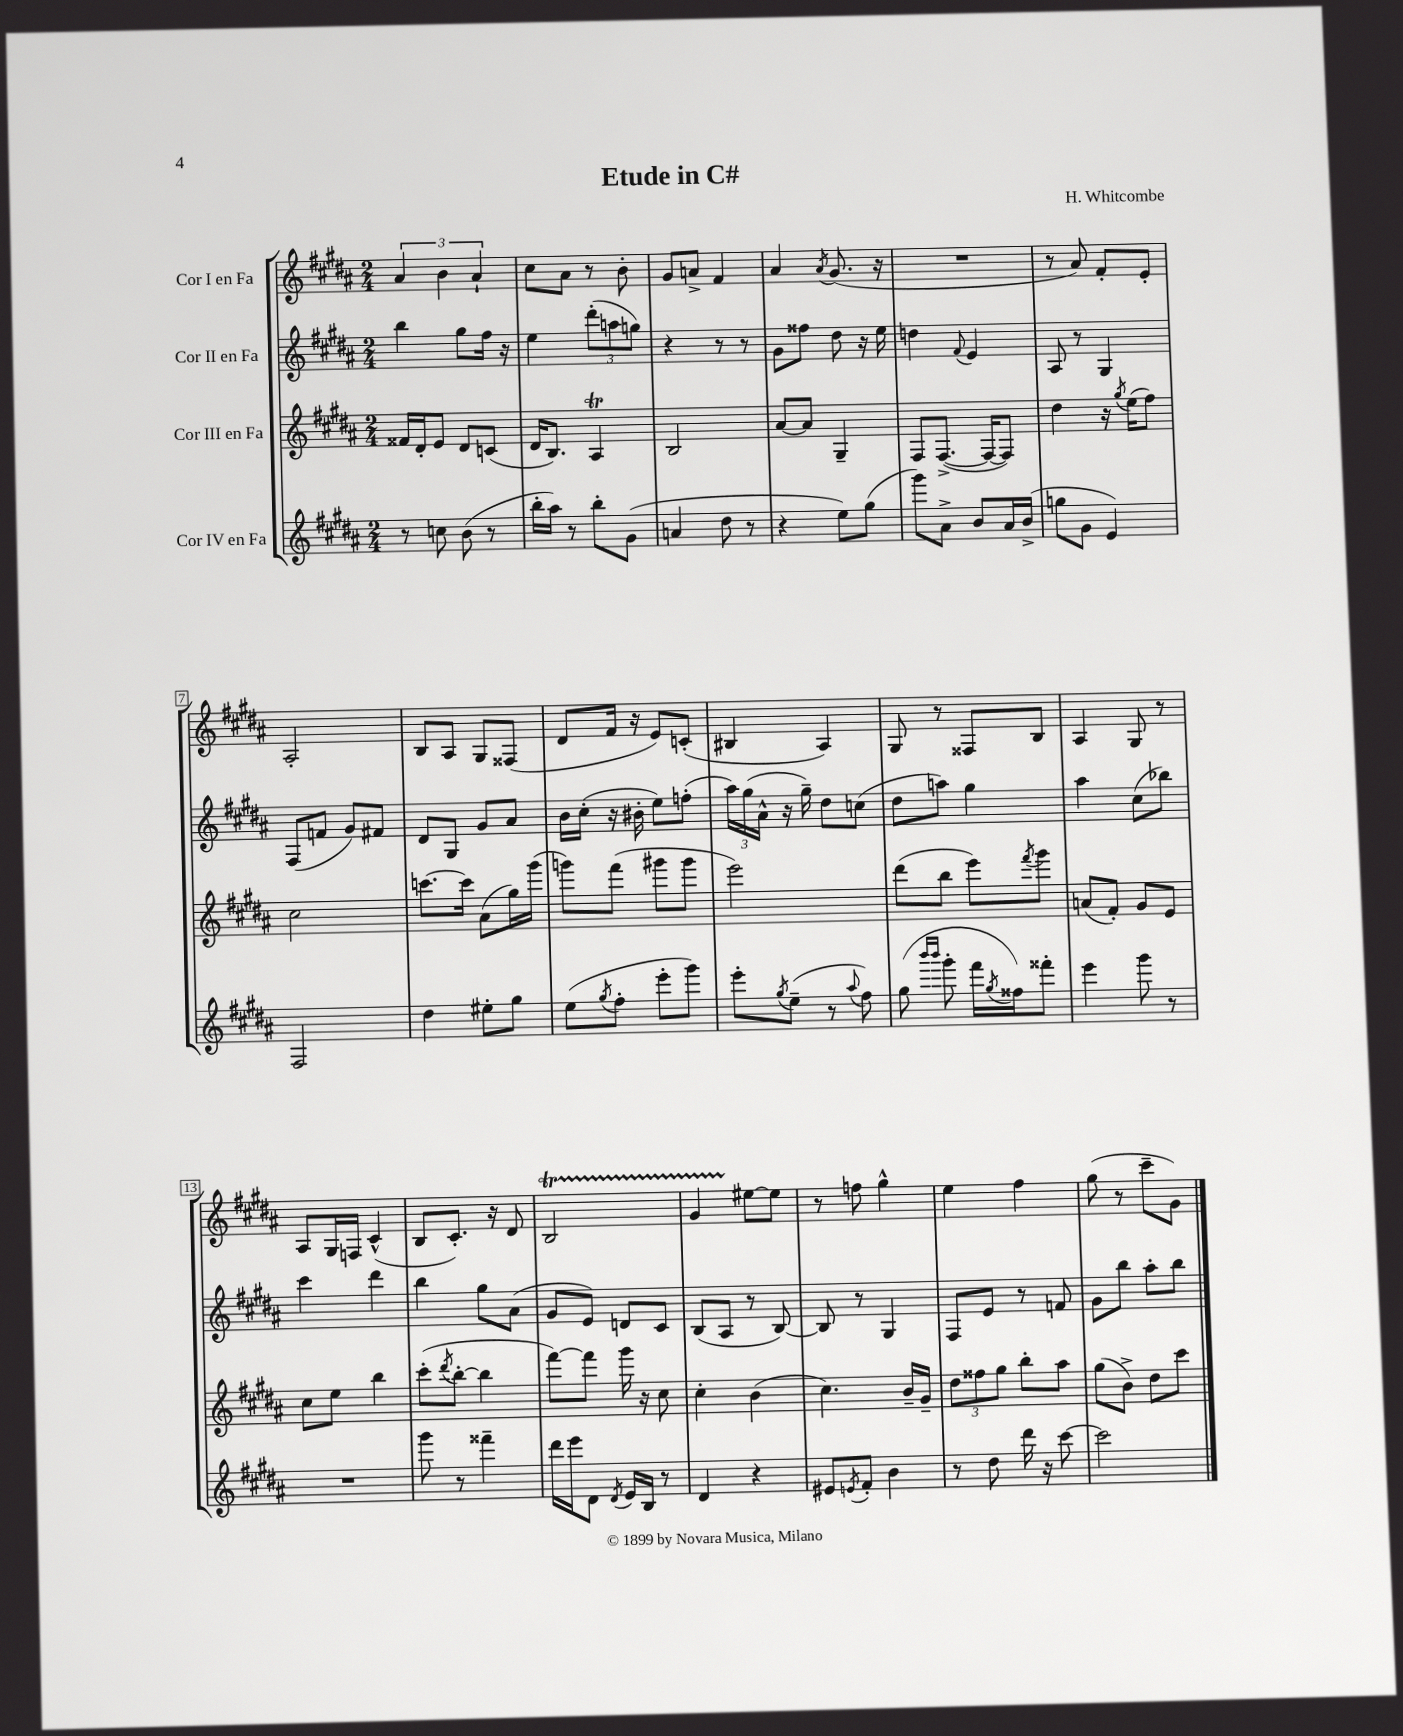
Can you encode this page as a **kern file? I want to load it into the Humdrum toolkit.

**kern	**kern	**kern	**kern
*staff4	*staff3	*staff2	*staff1
*clefG2	*clefG2	*clefG2	*clefG2
*k[f#c#g#d#a#]	*k[f#c#g#d#a#]	*k[f#c#g#d#a#]	*k[f#c#g#d#a#]
*M2/4	*M2/4	*M2/4	*M2/4
8r	16f##/LL	4bb\	6a#/
.	16d#'/J	.	.
8cc\	8e/J	.	.
.	.	.	6b\
(8b\	8d#/L	8gg#\L	.
.	.	.	6a#`/
8r	(8c/J	16ff#\Jk	.
.	.	16r	.
=	=	=	=
16bb'\LL	16d#/LK	4ee\	8cc#\L
16aa#\JJ)	8.B/J)	.	.
8r	.	.	8a#\J
8bb'\L	4A#/	(12ddd#'\L	8r
.	.	12aa\	.
(8g#\J	.	.	8b'\
.	.	12gg\J)	.
=	=	=	=
4a/	2B/	4r	8g#/L
.	.	.	8a^/J
8dd#\	.	8r	4f#/
8r	.	8r	.
=	=	=	=
4r	[8a#/L	8g#\L	4a#/
.	8a#/]J	8ff##\J	.
.	.	.	8qa#/
8ee\L)	4G#~/	8dd#\	(8.g#/
(8gg#\J	.	16r	.
.	.	16ee\	16r
=	=	=	=
8ggg#\L)	8F#/L	4dd\	2r
8a#^\J	([8.F#^/J	.	.
.	.	8qqf#/	.
8b/L	.	4e/	.
.	16F#/_LK	.	.
16a#/L	8F#/]J)	.	.
(16b^/JJ	.	.	.
=	=	=	=
8gg\L	4dd#\	8A#/	8r
8g#\J	.	8r	8a#/)
4e/)	16r	4G#/	8f#'/L
.	8qgg#/	.	.
.	(16ee\LK	.	.
.	8ff#\J)	.	8e'/J
=	=	=	=
2F#/	2cc#\	(8F#/L	2A#'/
.	.	8f/J	.
.	.	8g#/L)	.
.	.	8f#/J	.
=	=	=	=
4dd#\	[8.ccc\L	8d#/L	8B/L
.	.	8G#/J	8A#/J
.	16ccc\]Jk	.	.
8ee#'\L	(8a#\L	8g#/L	8G#/L
8gg#\J	16gg#\L)	8a#/J	(8F##/J
.	(16ggg#\JJ	.	.
=	=	=	=
(8ee\L	8ggg\L)	16b\LL	8d#/L
.	.	(16cc#'\JJ	.
8qgg#/	.	.	.
8ff#'\J	(8fff#\J	16r	16f#/Jk
.	.	16b#'\	16r
8eee'\L	8ggg#\L	8ee\L)	8e/L)
8ggg#\J)	8ggg#\J	(8ff'\J	(8c'/J
=	=	=	=
8eee'\L	2eee\)	24aa#\LL)	4B#/
.	.	(24gg#\	.
.	.	24a#^^\JJ	.
8qgg#/	.	.	.
(8ee~\J	.	16r	.
.	.	16gg#~\)	.
8r	.	8dd#\L	4A#/)
8qqaa#/	.	.	.
8ff#\)	.	(8cc\J	.
=	=	=	=
(8gg#\	(8ddd#\L	8dd#\L	8G#/
16qqbbb/LL	.	.	.
16qqbbb/JJ	.	.	.
8ggg#'\	8bb\J	8aa\J)	8r
16fff#\LL	8eee\L)	4gg#\	8F##/L
8qgg#/	.	.	.
16ff##\J)	.	.	.
.	8qfff#/	.	.
8fff##'\J	8ggg#\J	.	8B/J
=	=	=	=
4eee\	(8a/L	4aa#\	4A#/
.	8f#'/J)	.	.
8ggg#\	8g#/L	(8cc#\L	8G#/
8r	8e/J	8bb-\J)	8r
=	=	=	=
2r	8cc#\L	4ccc#\	8A#/L
.	8ee\J	.	16G#/L
.	.	.	16F/JJ
.	4bb\	4ddd#\	(4c#^^/
=	=	=	=
8ggg#\	(8ccc#'\L	4bb\	8B/L
.	8qddd#/	.	.
8r	[8bb'\J	.	8.c#'/J)
4fff##~\	4bb\]	8gg#\L	.
.	.	.	16r
.	.	(8a#\J	8d#/
=	=	=	=
16ddd#\LL	[8fff#\L)	8g#/L	2B/
16eee\J	.	.	.
8d#\J	8fff#\]J	8e/J)	.
8qd#/	.	.	.
16e/LL	16ggg#\	8d/L	.
16B/JJ	16r	.	.
8r	8cc#\	8c#/J	.
=	=	=	=
4d#/	4cc#'\	(8B/L	4g#/
.	.	8A#/J	.
4r	(4b\	8r	[8ee#\L
.	.	[8B/)	8ee#\]J
=	=	=	=
8e#/L	4.cc#\)	8B/]	8r
8qe/	.	.	.
8f#'/J	.	8r	8ff\
4b\	.	4G#/	4gg#^^\
.	16b~/LL	.	.
.	16g#~/JJ	.	.
=	=	=	=
8r	12dd#\L	8F#/L	4ee\
.	12ff##\	.	.
8dd#\	.	8e/J	.
.	12gg#\J	.	.
16ddd#\	8bb'\L	8r	4ff#\
16r	.	.	.
[8ccc#\	8aa#\J	8f/	.
=	=	=	=
2ccc#\]	(8gg#\L	8g#\L	(8gg#\
.	8b^\J)	8bb\J	8r
.	8dd#\L	8aa#'\L	8ccc#~\L
.	8ccc#\J	8bb\J	8g#\J)
==	==	==	==
*-	*-	*-	*-
